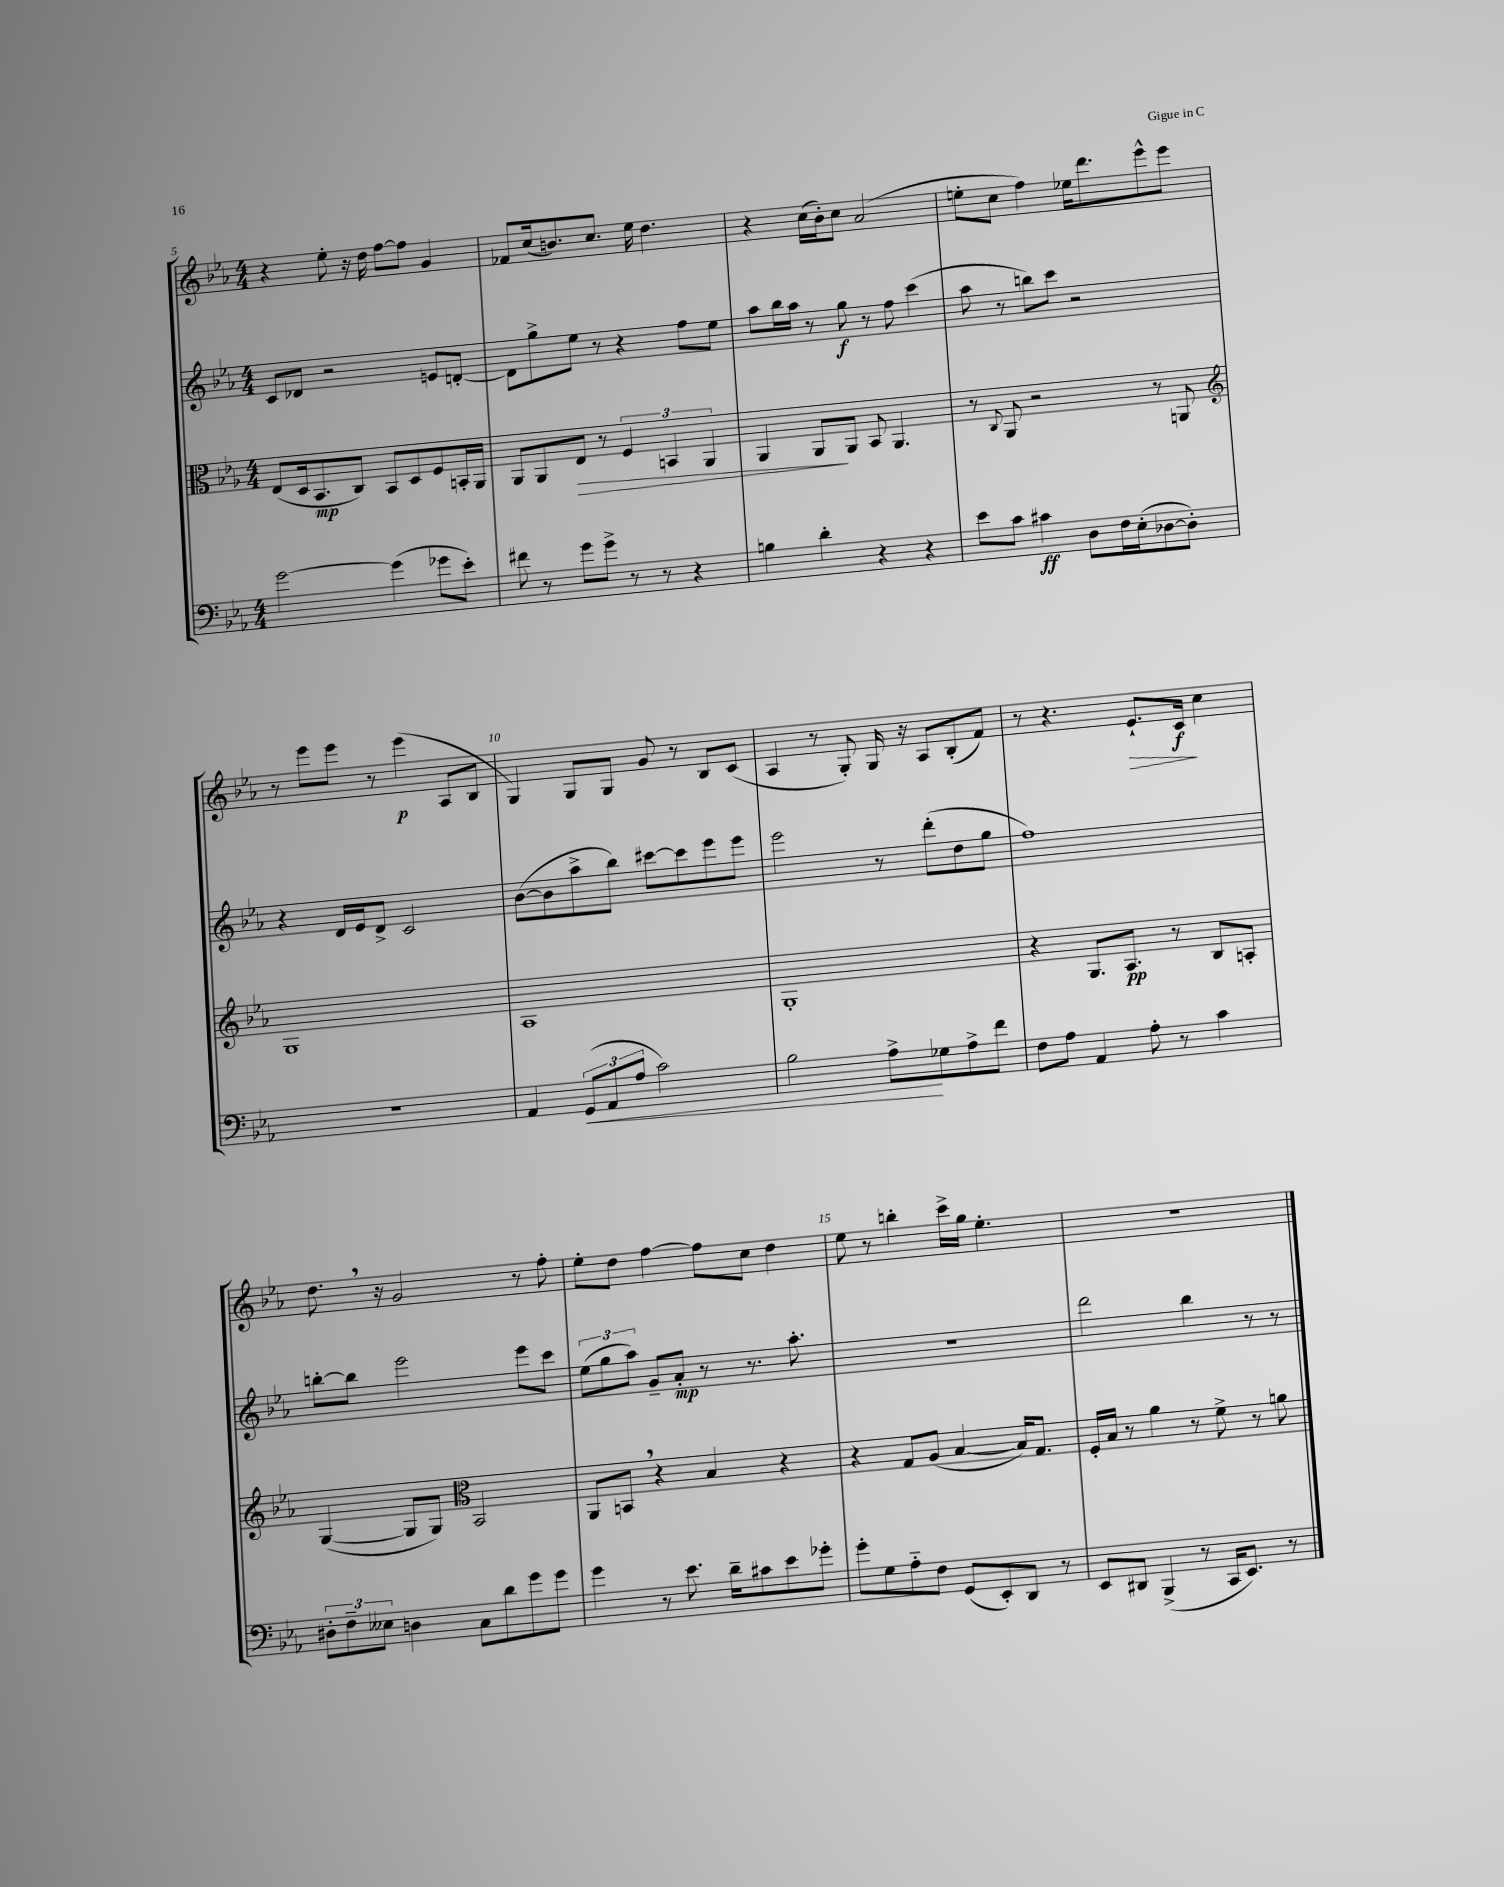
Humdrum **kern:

**kern	**kern	**kern	**kern
*staff4	*staff3	*staff2	*staff1
*clefF4	*clefC3	*clefG2	*clefG2
*k[b-e-a-]	*k[b-e-a-]	*k[b-e-a-]	*k[b-e-a-]
*M4/4	*M4/4	*M4/4	*M4/4
[2g	(8E-	8c	4r
.	16D	8d-	.
.	8.BB-	.	.
.	.	2r	8ee-'
.	8C)	.	16r
.	.	.	16dd
(4g]	8BB-	.	[8ff
.	8D	.	8ff]
8g-	8F	8e	4g
8e-')	16BB'	[8d'	.
.	16AA-	.	.
=	=	=	=
8f#	8AA-	8d]	8f-
8r	8AA-	8gg^	(16cc
.	.	.	8.b)
8g	8E-	8ee-	.
8g^	8r	8r	8.cc
8r	6F	4r	.
.	.	.	16ee-
8r	.	.	4.dd
.	6BB	.	.
4r	.	8ff	.
.	6AA-	.	.
.	.	8ee-	.
=	=	=	=
4B	4AA-	8aa-	4r
.	.	16bb-	.
.	.	16aa-	.
4d'	8AA-	8r	(16cc
.	.	.	16b-')
.	8AA-	8gg	8cc
4r	8BB-	8r	(2a-
.	4.AA-	8ff	.
4r	.	(4ccc	.
=	=	=	=
8e-	8r	8aa-	8ee'
.	8qqC	.	.
8c	8AA-	8r	8cc
4c#	2r	8bb)	4ff)
.	.	8ccc	.
8D	.	2r	16ee-
.	.	.	8.ddd
16F	.	.	.
(16E-'	.	.	.
[8D-	8r	.	8eee-^^
8D-'])	8AA	.	8eee-
=	=	=	=
*	*clefG2	*	*
1r	1G	4r	8r
.	.	.	8eee-
.	.	16d	8eee-
.	.	16e-	.
.	.	8d^	8r
.	.	2c	(4eee-
.	.	.	8A-
.	.	.	8B-
=	=	=	=
4AA-	1A-	([8b-	4G)
.	.	8b-]	.
(12GG	.	8aa-^	8G
12AA-	.	.	.
.	.	8bb-)	8G
12A-	.	.	.
2c)	.	[8ccc#	8g
.	.	8ccc#]	8r
.	.	8eee-	8B-
.	.	8eee-	(8c
=	=	=	=
2B-	1G'	2eee-	4A-
.	.	.	8r
.	.	.	8G')
8A-^	.	8r	16G
.	.	.	16r
8G-	.	(8ddd'	8A-
8A-^	.	8dd	(8B-'
8f	.	8gg	8f)
=	=	=	=
8F	4r	1ff)	8r
8A-	.	.	4.r
4AA-	8.G	.	.
.	8.A-	.	.
8A-'	.	.	8.e-`
8r	8r	.	.
.	.	.	16c
4c	8B-	.	4cc
.	8A'	.	.
=	=	=	=
12D#'	([4G	[8bb'	8.dd
12F~	.	.	.
.	.	8bb]	.
12E--	.	.	.
.	.	.	16r
4D	8G]	2eee-	2g
.	8G)	.	.
*	*clefC3	*	*
8C	2BB-	.	.
8d	.	.	.
8g	.	8eee-	8r
8g	.	8ccc	8ff'
=	=	=	=
4g	8AA-	(12ee-	8ee-'
.	.	12gg	.
.	8BB	.	8dd
.	.	12aa-)	.
8r	4r	8g~	[4ff
8.e-	.	8a-'	.
.	4B-	8r	8ff]
16d~	.	.	.
8c#	.	8.r	8cc
8e-	4r	.	4dd
.	.	8.aa-'	.
8g-'	.	.	.
=	=	=	=
8g'	4r	1r	8ee-
8G	.	.	8r
8A-'~	8G	.	4bb'
8F	(8A-	.	.
(8GG	[4B-	.	16ccc^
.	.	.	16gg
8EE-')	.	.	4.ee-'
8DD	16B-])	.	.
.	8.G	.	.
8r	.	.	.
=	=	=	=
8EE-	16F'	2ddd	1r
.	16B-	.	.
8DD#	8r	.	.
(4BBB-^	4a-	.	.
8r	8r	4bb-	.
16CC	8f^	.	.
8.EE-)	.	.	.
.	8r	8r	.
8r	8a	8r	.
==	==	==	==
*-	*-	*-	*-
